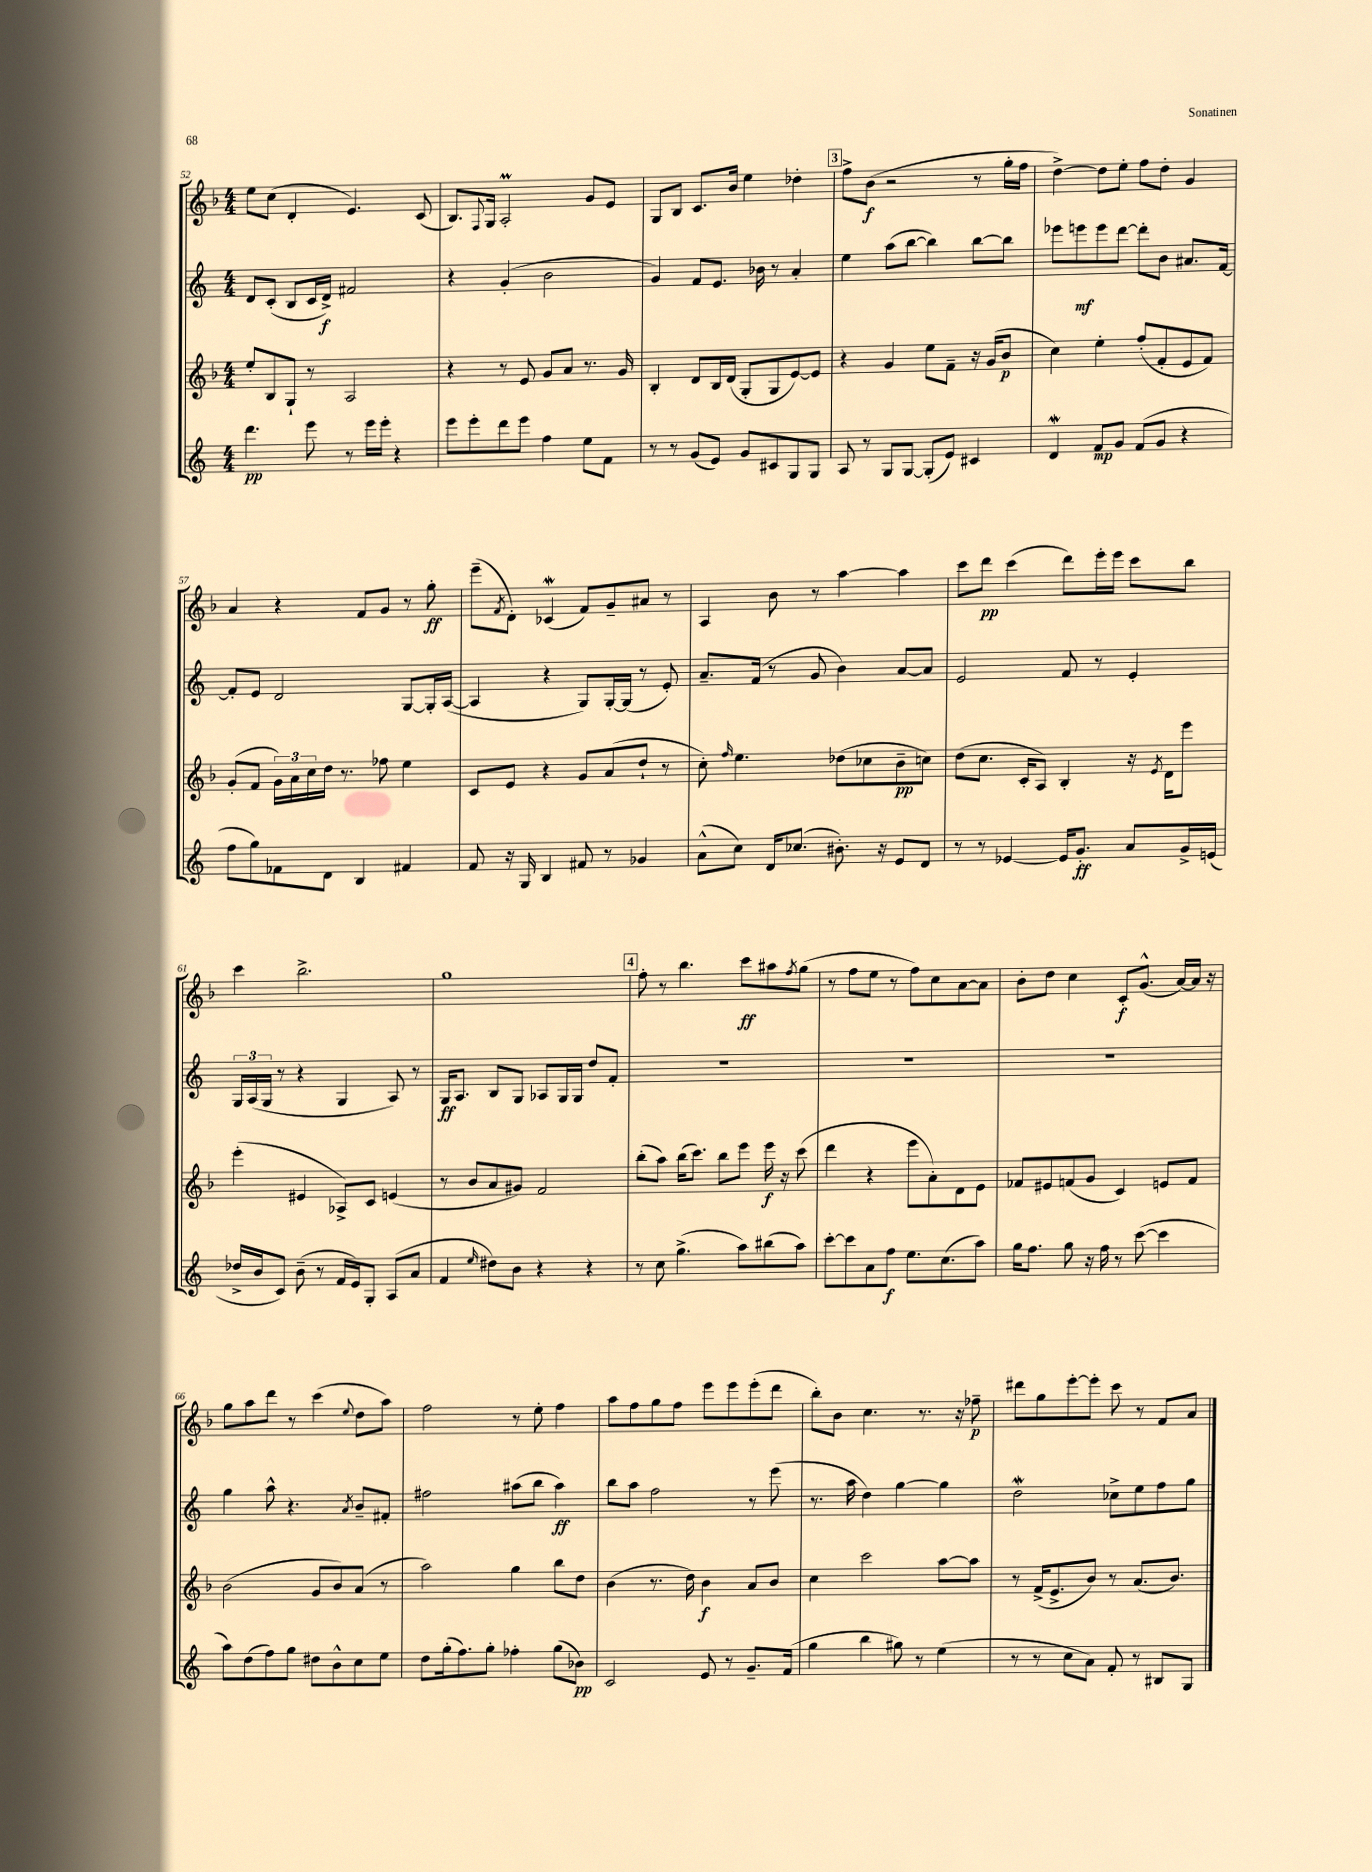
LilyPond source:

<<
\new StaffGroup <<
\new Staff = "s0" {
    \clef treble \key f \major \numericTimeSignature \time 4/4
    e''8 c''8( d'4-. e'4.) c'8( |
    bes8.) \appoggiatura { f8 } g16 a2-.\prall g'8 e'8 |
    g8 bes8 c'8. bes'16 e''4 des''4-. |
    \mark \markup { \box "3" } f''8-> bes'8\f( r2 r8 g''16-. f''16 |
    d''4~->) d''8 e''8-. f''8 d''8-. g'4 |
    a'4 r4 f'8 g'8 r8 g''8-.\ff |
    e'''8--( \acciaccatura { f'8 } d'8-.) ces'4\mordent( f'8) g'8-- ais'8 r8 |
    a4 bes'8 r8 a''4~ a''4 |
    c'''8 d'''8\pp c'''4( d'''8) e'''16-. e'''16 c'''8 bes''8 |
    c'''4 bes''2.-> |
    g''1 |
    \mark \markup { \box "4" } f''8-. r8 bes''4. c'''8\ff ais''8 \acciaccatura { f''8 } g''8( |
    r8 f''8 e''8 r8 f''8) c''8 a'8~ a'8 |
    bes'8-. d''8 c''4 c'8-.\f g'8.-^( a'16~) a'16 r16 |
    g''8 a''8 d'''8 r8 c'''4( \appoggiatura { e''8 } d''8 a''8) |
    f''2 r8 e''8-. f''4 |
    a''8 f''8 g''8 f''8 e'''8 e'''8 e'''8-.( d'''8 |
    bes''8-.) bes'8 c''4. r8. r16 fes''8--\p |
    dis'''8 g''8 e'''8~-. e'''8-. c'''8 r8 f'8 a'8 \bar "|." |
}
\new Staff = "s1" {
    \clef treble \key c \major \numericTimeSignature \time 4/4
    d'8 c'8-.( b8 c'16 d'16->\f) fis'2 |
    r4 g'4-.( b'2 |
    g'4) f'8 e'8. bes'16 r8 a'4-. |
    \mark \markup { \box "3" } e''4 a''8( b''8~ b''4) b''8~ b''8 |
    ees'''8 e'''8\mf e'''8 d'''8~ d'''8-. b'8 ais'8. f'16~ |
    f'8-. e'8 d'2 g8~ g16-. a16~( |
    a4 r4 g8) g16~-. g16( r8 e'8-.) |
    a'8.-- f'16( r8 g'8 b'4) a'8~ a'8 |
    e'2 f'8 r8 e'4-. |
    \tuplet 3/2 { g16 a16( g16 } r8 r4 g4 a8) r8 |
    g16\ff a8. b8 g8 aes8 g16 g16 d''8 f'8-. |
    \mark \markup { \box "4" } R1 |
    R1 |
    R1 |
    g''4 a''8-^ r4. \acciaccatura { a'8 } b'8-- fis'8-. |
    fis''2 ais''8( b''8 ais''4\ff) |
    b''8 a''8 f''2 r8 e'''8( |
    r8. a''16 d''4) g''4~ g''4 |
    d''2\mordent ces''8-> e''8 f''8 g''8 \bar "|." |
}
\new Staff = "s2" {
    \clef treble \key f \major \numericTimeSignature \time 4/4
    e''8-. bes8 g8-! r8 a2 |
    r4 r8 e'8 g'8 a'8 r8. g'16 |
    bes4-. d'8 bes16 d'16( g8-. g8 e'8~) e'8 |
    \mark \markup { \box "3" } r4 g'4 e''8 f'8-- r16 g'16( bes'8\p |
    c''4) e''4-. f''8-.( f'8-. e'8 f'8) |
    g'8-.( f'8 \tuplet 3/2 { g'16) a'16 c''16 } d''16 r8. fes''8 e''4 |
    c'8 e'8 r4 g'8 a'8( d''8-! r8 |
    c''8-.) \grace { f''16 } e''4. des''8( ces''8 bes'8--\pp c''8) |
    d''8( c''8. c'16-. a8) bes4-. r16 \acciaccatura { e'8 } d'16 e'''8 |
    e'''4-.( eis'4 aes8->) c'8 e'4( |
    r8 bes'8 a'8 gis'8) f'2 |
    \mark \markup { \box "4" } bes''8-.( a''8) bes''16( c'''8.) bes''8 e'''8 e'''16\f r16 c'''8( |
    d'''4 r4 e'''8 a'8-.) d'8 e'8 |
    fes'8 eis'8 f'8( g'8 c'4) e'8 f'8 |
    bes'2( g'8 bes'8) a'8( r8 |
    a''2) g''4 bes''8 d''8 |
    bes'4( r8. d''16) bes'4\f a'8 bes'8 |
    c''4 c'''2 a''8~ a''8 |
    r8 f'16->( e'8.-> bes'8) r8 a'8.( bes'8.) \bar "|." |
}
\new Staff = "s3" {
    \clef treble \key c \major \numericTimeSignature \time 4/4
    d'''4.\pp e'''8 r8 e'''16 e'''16-. r4 |
    e'''8 e'''8-. d'''8 e'''8 f''4 e''8 f'8 |
    r8 r8 g'8( e'8) g'8 cis'8 g8 g8 |
    \mark \markup { \box "3" } a8 r8 g8 g8~ g8-.( e'8) cis'4 |
    d'4\mordent f'8\mp g'8 f'8( g'8 r4 |
    f''8 g''8) fes'8 d'8 b4 fis'4 |
    f'8 r16 g16 b4 fis'8 r8 ges'4 |
    a'8-^( c''8) d'16 ces''8.( bis'8.-.) r16 e'8 d'8 |
    r8 r8 ees'4~ ees'16 g'8.-.\ff a'8 g'16-> e'16( |
    des''16-> b'16 c'8) b'8--( r8 f'16 e'16) g8-. a8( a'8 |
    f'4 \grace { e''16 } dis''8) b'8 r4 r4 |
    \mark \markup { \box "4" } r8 c''8 g''4.->( a''8) bis''8( a''8) |
    c'''8~-. c'''8 a'8 f''8\f e''8. c''8.( a''8) |
    g''16 f''8. g''8 r16 f''16 r8 c'''8~( c'''4 |
    a''8) d''8( f''8) g''8 dis''8 b'8-^ c''8 e''8 |
    d''8 g''16-.( f''8.) g''8-. fes''4-. g''8( bes'8\pp) |
    c'2 e'8 r8 g'8.-- f'16( |
    g''4 b''4 gis''8) r8 e''4( |
    r8 r8 c''8 a'8) f'8-. r8 bis8 g8 \bar "|." |
}
>>
>>
\layout { \context { \Score currentBarNumber = #52 } }
